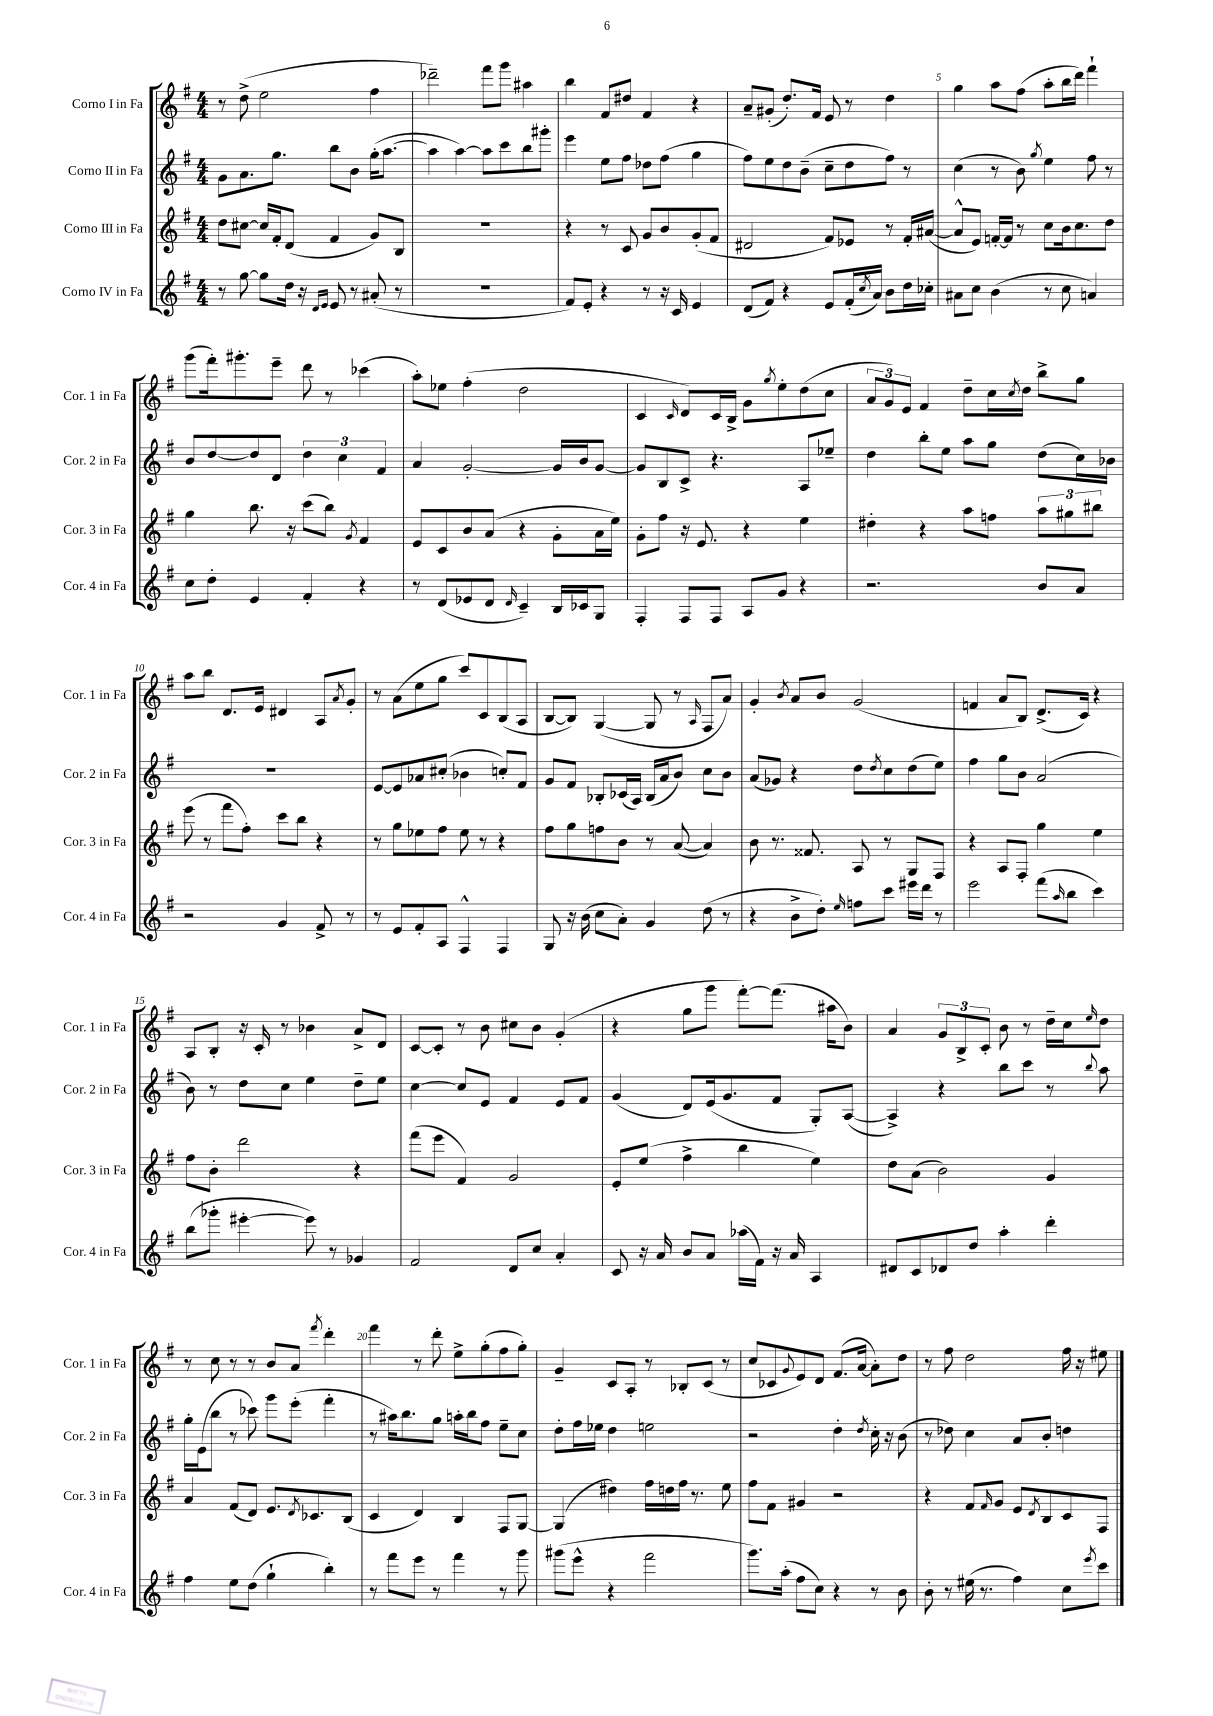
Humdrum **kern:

**kern	**kern	**kern	**kern
*part4	*part3	*part2	*part1
*staff4	*staff3	*staff2	*staff1
*I"Corno IV in Fa	*I"Corno III in Fa	*I"Corno II in Fa	*I"Corno I in Fa
*I'Cor. 4 in Fa	*I'Cor. 3 in Fa	*I'Cor. 2 in Fa	*I'Cor. 1 in Fa
*clefG2	*clefG2	*clefG2	*clefG2
*k[f#]	*k[f#]	*k[f#]	*k[f#]
*M4/4	*M4/4	*M4/4	*M4/4
=1	=1	=1	=1
8r	8dd\L	8g\L	8r
[8gg\	[8cc#X\J	8.a\	(8dd^\
8gg\L]	16cc#/LL]	.	2ee\
.	16f#'/J	8.gg\J	.
16dd\Jk	(8d/J	.	.
16r	.	.	.
16qqd/LL	.	.	.
16qqe/JJ	.	.	.
8e/	4f#/	8bb\L	.
8r	.	8b\J	.
(8a#X'/	8g/L)	(16gg'\KL	4ff#\
.	.	[8.aa\J	.
8r	8B/J	.	.
=2	=2	=2	=2
1r	1r	4aa\]	2ddd-X~\)
.	.	[4aa\)	.
.	.	8aa\L]	8fff#\L
.	.	8ccc\	8ggg\J
.	.	8bb\	4aa#X\
.	.	8ggg#X'\J	.
=3	=3	=3	=3
8f#/L)	4r	4eee\	4bb\
8e'/J	.	.	.
4r	8r	8ee\L	8f#/L
.	8c/	8ff#\J	8dd#X/J
8r	8g/L	8dd-X\L	4f#/
16r	8b/	(8ff#\J	.
16c/	.	.	.
4e/	(8g'/	4gg\	4r
.	8f#/J	.	.
=4	=4	=4	=4
(8d/L	2d#X/	8ff#\L)	8a~/L
8f#/J)	.	8ee\	(8g#X'/J
4r	.	8dd\	8.dd'/L)
.	.	(8b~\J	.
.	.	.	16f#/Jk
8e/L	8f#/L)	8cc~\L	8e/
(16f#'/L	8e-X/J	8dd\	8r
8qcc/	.	.	.
16a/JJ)	.	.	.
8b\L	8r	8ff#\J)	4dd\
16dd\L	16f#'/LL	8r	.
16cc-X'\JJ	([16a#X/JJ	.	.
=5	=5	=5	=5
8a#X\L	8a#^^/L]	(4cc\	4gg\
8cc\J	8e/J)	.	.
(4b\	[16fn'/LL	8r	8aa\L
.	16f/JJ]	.	.
.	8r	8b\)	(8ff#\J
.	.	8qgg/	.
8r	8cc\L	4ee\	8aa'\L
8cc\	16b\k	.	16bb\L
.	8.cc\	.	16ddd\JJ)
4an/)	.	8ff#\	4fff#`\
.	8dd\J	8r	.
!!LO:LB:g=z
=6	=6	=6	=6
8cc\L	4gg\	8b/L	(8ggg\L
8dd'\J	.	[8dd/	16fff#'\k)
.	.	.	8.ggg#X'\
4e/	8.bb\	8dd/]	.
.	.	8d/J	8eee~\J
.	16r	.	.
4f#'/	(8ccc\L	6dd\	8ddd\
.	8bb\J)	.	8r
.	.	6cc\	.
.	8qg/	.	.
4r	4f#/	.	(4ccc-X\
.	.	6f#/	.
=7	=7	=7	=7
8r	8e/L	4a/	8aa'\L)
(8d/L	8c/	.	8ee-X\J
8e-X/	8b/	[2g'/	(4ff#'\
8d/J	(8a/J	.	.
16qqd/	.	.	.
4c~/)	4r	.	2dd\
16B/LL	8g'\L	16g/LL]	.
16c-X/J	.	16b/J	.
8G/J	16a\L	[8g/J	.
.	16ee\JJ)	.	.
=8	=8	=8	=8
4F#'/	8g'\L	8g/L]	4c/
.	8ff#\J	8B/	.
.	.	.	16qqc/
8F#/L	16r	8c^/J	8d/L)
.	8.e/	.	.
8F#/J	.	4.r	16c/L
.	.	.	16B^/JJ
8A/L	4r	.	8g\L
.	.	.	8qgg/
8g/J	.	.	8ee'\
4r	4ee\	8A/L	(8dd\
.	.	8ee-X~/J	8cc\J
=9	=9	=9	=9
2.r	4dd#X'\	4dd\	12a/L
.	.	.	12g/)
.	.	.	12e/J
.	4r	8bb'\L	4f#/
.	.	8ee\J	.
.	8aa\L	8aa\L	8dd~\L
.	8ffn\J	8gg\J	16cc\L
.	.	.	8qcc/
.	.	.	16dd\JJ
8b/L	12aa\L	(8dd\L	8bb^\L
.	12gg#X\	.	.
8a/J	.	16cc\L)	8gg\J
.	12bb#X\J	.	.
.	.	16b-X\JJ	.
!!LO:LB:g=z
=10	=10	=10	=10
2r	(8eee\	1r	8aa\L
.	8r	.	8bb\J
.	8fff#\L	.	8.d/L
.	8ff#'\J)	.	.
.	.	.	16e/Jk
4g/	8ccc\L	.	4d#X/
.	8bb\J	.	.
8f#^/	4r	.	8A/L
.	.	.	8qa/
8r	.	.	8g'/J
=11	=11	=11	=11
8r	8r	[8e/L	8r
8e/L	8gg\L	8e/]	(8a\L
8f#'/	8ee-X\	8a-X/	8ee\
8A/J	8ff#\J	(8cc#X'/J	8gg\J
4F#^^/	8ee-\	4b-X\	8ccc/L)
.	8r	.	8c/
4F#/	4r	8ccn'/L)	(8B/
.	.	8f#/J	8A/J
=12	=12	=12	=12
8G/	8ff#\L	8g/L	[8B/L
16r	8gg\	8f#/J	8B/J])
(16b\	.	.	.
8cc\L	8ffn\	8B-X'/L	([4G/
8a'\J)	8b\J	(16c-X/L	.
.	.	16A/JJ)	.
4g/	8r	(16B-/LL	8G/]
.	.	16a/J	.
.	([8a/	8b/J)	8r
.	.	.	16qqA/
(8dd\	4a/])	8cc\L	8F#/L
8r	.	8b\J	8a/J)
=13	=13	=13	=13
4r	8b\	(8a/L	4g'/
.	8.r	8g-X/J)	.
.	.	.	8qb/
8b^\L	.	4r	8a/L
.	8.f##X/	.	.
8dd'\J)	.	.	8b/J
16qqee/	.	.	.
8ffn\L	8A/	8dd\L	(2g/
.	.	8qdd/	.
8ccc\J	8r	8cc\	.
16eee#X\LL	8G/L	(8dd\	.
16ddd\JJ	.	.	.
8r	8F#/J	8ee\J)	.
=14	=14	=14	=14
2eee\	4r	4ff#\	4fn/
.	8A/L	8gg\L	8a/L
.	8F#'/J	8b\J	8B/J)
(8fff#\L	4gg\	(2a/	(8.d^/L
16qqaa/	.	.	.
8bb\J	.	.	.
.	.	.	16c/Jk)
4ccc\)	4ee\	.	4r
!!LO:LB:g=z
=15	=15	=15	=15
(8bb\L	8ff#\L	8b\)	8A/L
8ggg-X'\J	8b'\J	8r	8B'/J
[4eee#X'\	2ddd\	8dd\L	16r
.	.	.	16c'/
.	.	8cc\J	8r
8eee#\])	.	4ee\	4b-X\
8r	.	.	.
4g-X/	4r	8dd~\L	8a^/L
.	.	8ee\J	8d/J
=16	=16	=16	=16
2f#/	(8fff#\L	[4cc\	[8c/L
.	8eee\J	.	8c'/J]
.	4f#/)	8cc/L]	8r
.	.	8e/J	8b\
8d/L	2g/	4f#/	8cc#X\L
8cc/J	.	.	8b\J
4a'/	.	8e/L	(4g'/
.	.	8f#/J	.
=17	=17	=17	=17
8c/	8e'/L	(4g/	4r
16r	(8ee/J	.	.
16a/	.	.	.
8b/L	4ff#^\	8d/L)	8gg\L
8a/J	.	(16e/k	8ggg\J
.	.	8.g/	.
(16aa-X\LL	4bb\	.	[8fff#'\L)
16f#\JJ)	.	.	.
16r	.	8f#/J	(8.fff#\J]
16a/	.	.	.
4A/	4ee\)	8G'/L)	.
.	.	.	16aa#X\KL
.	.	([8A/J	8b\J)
=18	=18	=18	=18
8d#X/L	8dd\L	4A^/])	4a/
8c/	(8a\J	.	.
8d-X/	2b\)	4r	12g/L
.	.	.	12B^/
8dd/J	.	.	.
.	.	.	12c'/J
4aa'\	.	8bb\L	8b\
.	.	8ccc\J	8r
4ddd'\	4g/	8r	16dd~\LL
.	.	.	16cc\J
.	.	8qqbb/	16qqee/
.	.	8aa\	8dd\J
!!LO:LB:g=z
=19	=19	=19	=19
4ff#\	4a/	16gg'\LL	8r
.	.	(16e\J	.
.	.	8bb\J	8cc\
8ee\L	(8f#/L	8r	8r
(8dd\J	8d/J)	8ccc-X\)	8r
4gg`\	8.e/L	8ggg\L	8b/L
.	.	(8eee'\J	8a/J
.	8qd/	.	.
.	8.c-X/	.	.
.	.	.	8qfff#/
4bb'\)	.	4fff#'\	4ddd'\
.	(8B/J	.	.
=20	=20	=20	=20
8r	4c/	8r	4fff#\
8fff#\L	.	16aa#X\KL)	.
.	.	8.bb\	.
8eee\J	4d/)	.	8r
8r	.	8gg\J	8ddd'\
4fff#\	4B/	16aan'\LL	8ee^\L
.	.	16bb\J	.
.	.	8ff#\J	(8gg'\
8r	8F#/L	8ee~\L	8ff#\
8ggg\	[8G/J	8cc\J	8gg'\J)
=21	=21	=21	=21
(8ggg#X\L	(4G/]	8dd'\L	4g~/
8eee^^\J	.	16ff#\L	.
.	.	16ee-X\JJ	.
4r	4dd#X\)	4dd\	8c/L
.	.	.	8A'/J
2fff#\	16ff#\LL	2een\	8r
.	16ddn\	.	.
.	16ff#\JJ	.	8B-X'/L
.	8.r	.	.
.	.	.	(8c/J
.	8ee\	.	8r
=22	=22	=22	=22
8.ggg\L)	8ff#\L	2r	8cc/L
.	8f#\J	.	8c-X/
(16aa'\Jk	.	.	.
.	.	.	8qqg/
8ff#\L	4g#X/	.	8e/)
8cc\J)	.	.	8d/J
4r	2r	4dd'\	(8.f#/L
.	.	.	[16a/Jk
.	.	8qdd/	.
8r	.	16cc'\	8a'\L])
.	.	16r	.
8b\	.	(8b\	8dd\J
=23	=23	=23	=23
8b'\	4r	8r	8r
8r	.	8dd-X\)	8ff#\
(16ee#X\	8f#/L	4cc\	2dd\
8.r	.	.	.
.	16qqf#/	.	.
.	8g/J	.	.
4ff#\)	8e/L	8a/L	.
.	8qd/	.	.
.	8B/	8b'/J	.
8cc\L	8c/	4ddn\	16ff#\
.	.	.	16r
8qeee/	.	.	.
8ccc\J	8F#/J	.	8ee#X\
==	==	==	==
*-	*-	*-	*-
